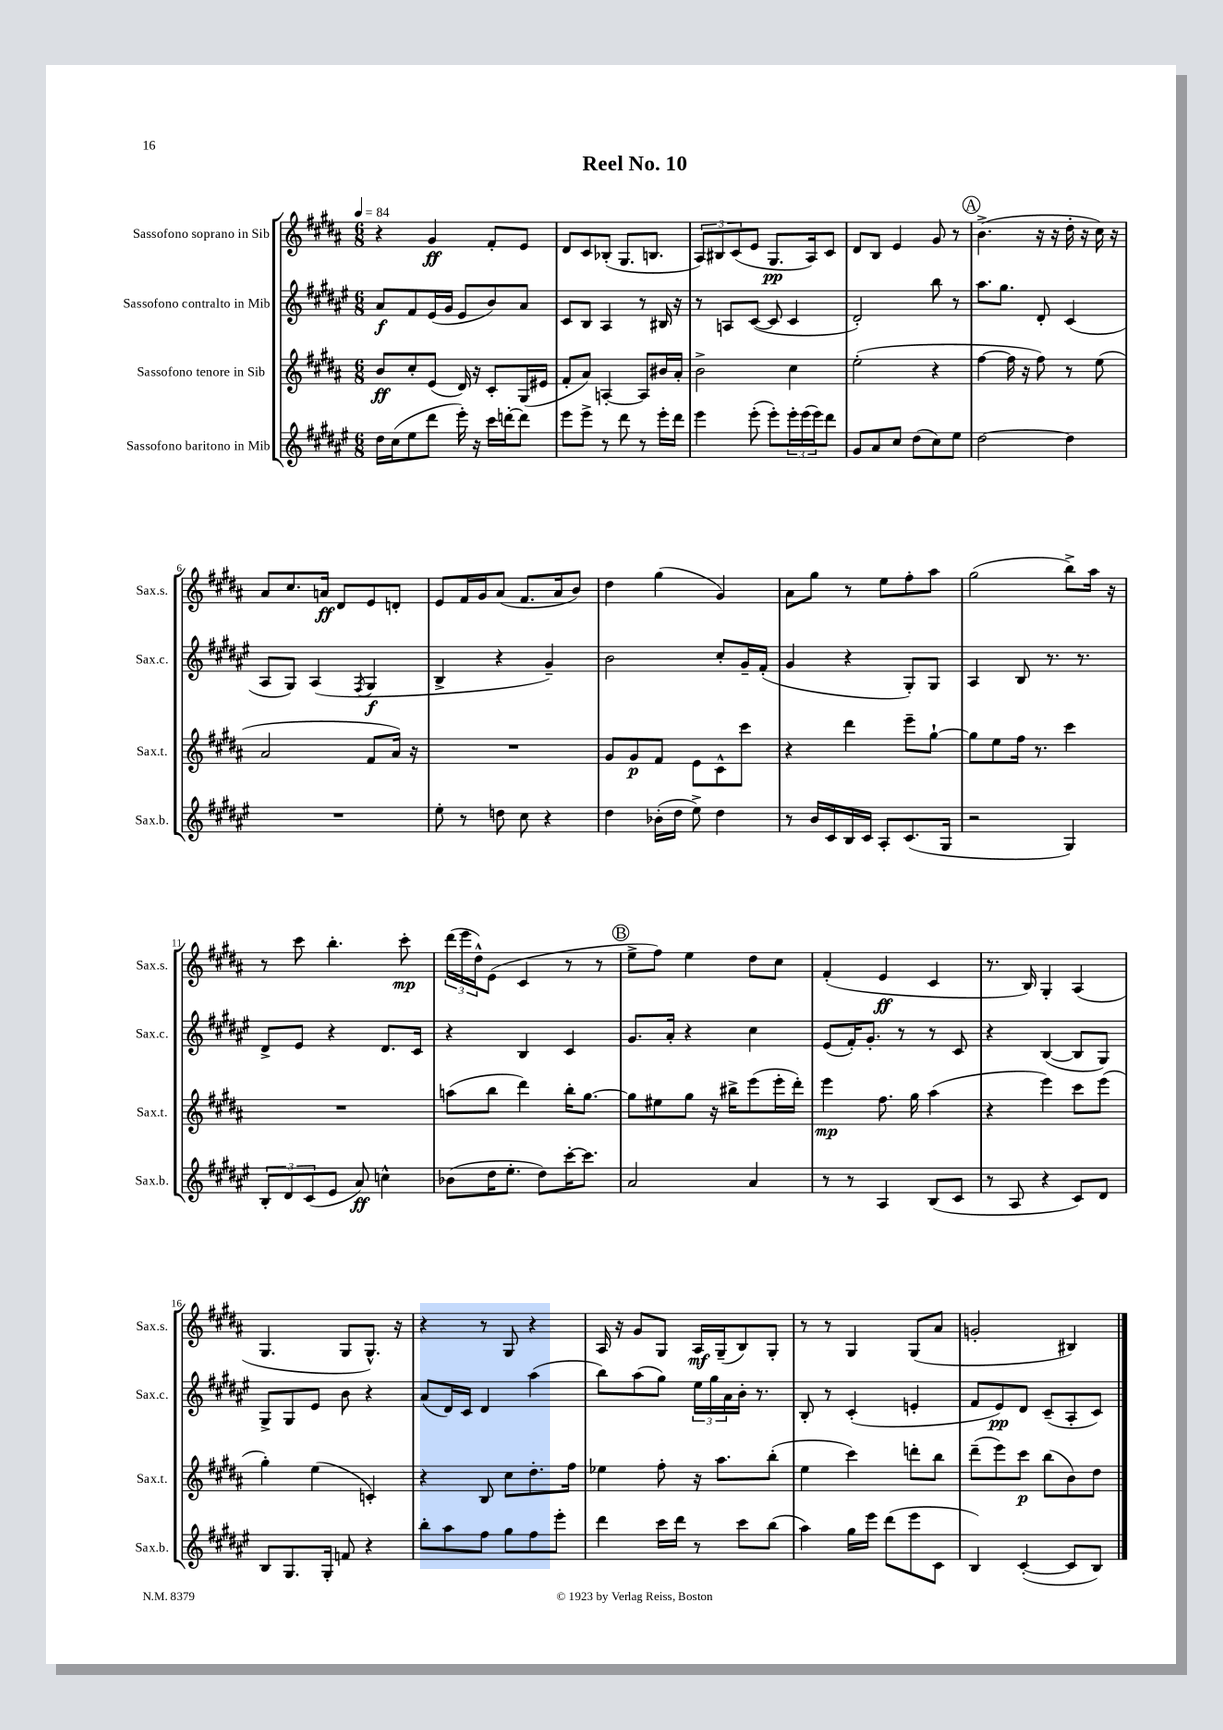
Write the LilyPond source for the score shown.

\header { title = "Reel No. 10" }
<<
\new StaffGroup <<
\new Staff = "s0" \with { instrumentName = "Sassofono soprano in Sib" shortInstrumentName = "Sax.s." } {
    \clef treble \key b \major \numericTimeSignature \time 6/8 \tempo 4 = 84
    r4 gis'4\ff fis'8-. e'8 |
    dis'8 cis'8 bes8-.( gis8. b8. |
    \tuplet 3/2 { ais8) bis8 cis'8( } e'8 gis8.\pp ais16) cis'8 |
    dis'8 b8 e'4 gis'8 r8 |
    \mark \markup { \circle "A" } b'4.->( r16 r16 dis''16-. r16 cis''16) r16 |
    ais'8 cis''8. a'16\ff dis'8 e'8 d'8-. |
    e'8 fis'16 gis'16 ais'8( fis'8. ais'16 b'8) |
    dis''4 gis''4( gis'4) |
    ais'8 gis''8 r8 e''8 fis''8-. ais''8 |
    gis''2( b''8->) ais''16 r16 |
    r8 cis'''8 b''4.-. cis'''8-.\mp |
    \tuplet 3/2 { dis'''16( e'''16 dis''16-^) } e'8( cis'4 r8 r8 |
    \mark \markup { \circle "B" } e''8-> fis''8) e''4 dis''8 cis''8 |
    fis'4-.( e'4\ff cis'4 |
    r8. b16) gis4-. ais4( |
    gis4. gis8 gis8.-^) r16 |
    r4 r8 gis8 r4 |
    ais16 r16 gis'8 gis8 ais16\mf gis16--( b8) gis8-. |
    r8 r8 gis4 gis8( ais'8 |
    g'2-. bis4) \bar "|." |
}
\new Staff = "s1" \with { instrumentName = "Sassofono contralto in Mib" shortInstrumentName = "Sax.c." } {
    \clef treble \key fis \major \numericTimeSignature \time 6/8
    ais'8\f fis'8 eis'16( gis'16 eis'8 b'8) ais'8 |
    cis'8 b8 ais4 r8 bis16 r16 |
    r8 a8 cis'8~( cis'8 cis'4 |
    dis'2-.) b''8 r8 |
    \mark \markup { \circle "A" } ais''8. gis''8. dis'8-. cis'4( |
    ais8 gis8) ais4( \acciaccatura { fis8 } gis4\f |
    b4-> r4 gis'4--) |
    b'2 cis''8-. gis'16-- fis'16-.( |
    gis'4 r4 gis8-.) gis8 |
    ais4 b8 r8. r8. |
    dis'8-> eis'8 r4 dis'8. cis'16 |
    r4 b4 cis'4 |
    \mark \markup { \circle "B" } gis'8. ais'16-. r4 cis''4 |
    eis'8( fis'16-.) gis'8.-. r8 r8 cis'8 |
    r4 b4~( b8 gis8) |
    gis8-> gis8 eis'8 b'8 r4 |
    ais'8( dis'16) cis'16 dis'4 ais''4( |
    b''8) ais''8( gis''8) \tuplet 3/2 { eis''16 gis''16 ais'16 } b'16-. r8. |
    b8-. r8 cis'4-.( e'4-. |
    fis'8 eis'8\pp) dis'8 cis'8--( ais8-. cis'8) \bar "|." |
}
\new Staff = "s2" \with { instrumentName = "Sassofono tenore in Sib" shortInstrumentName = "Sax.t." } {
    \clef treble \key b \major \numericTimeSignature \time 6/8
    b'8\ff cis''8-. e'8( dis'16) r16 cis'8-. gis16( eis'16 |
    fis'8-. ais'8) a4~-. a8 bis'16 ais'16-. |
    b'2-> cis''4 |
    e''2-.( r4 |
    \mark \markup { \circle "A" } fis''4~ fis''16 r16 fis''8) r8 e''8( |
    ais'2 fis'8 ais'16) r16 |
    R2. |
    gis'8 gis'8\p fis'8 e'8 cis'8-^ cis'''8 |
    r4 dis'''4 e'''8-- gis''8~-! |
    gis''8 e''8 fis''16 r8. cis'''4 |
    R2. |
    a''8( b''8 dis'''4) b''16-. gis''8.~ |
    \mark \markup { \circle "B" } gis''8 eis''8 gis''8 r16 bis''16-> e'''8( e'''16-. dis'''16-.) |
    e'''4\mp fis''8. gis''16 ais''4( |
    r4 e'''4) cis'''8 e'''8( |
    gis''4-.) e''4( c'4-.) |
    r4 b8 cis''8 dis''8.-. fis''16 |
    ees''4 fis''8-. r16 ais''8. b''8-.( |
    e''4 cis'''4) d'''8-. b''8 |
    dis'''8--( e'''8) cis'''8\p b''8( b'8) dis''8 \bar "|." |
}
\new Staff = "s3" \with { instrumentName = "Sassofono baritono in Mib" shortInstrumentName = "Sax.b." } {
    \clef treble \key fis \major \numericTimeSignature \time 6/8
    dis''16 cis''16( eis''8 dis'''8 eis'''16-.) r16 cis'''16 d'''16~-. d'''8 |
    eis'''8 eis'''8-> r8 dis'''8 r8 eis'''16-. dis'''16 |
    eis'''4 eis'''8-.( eis'''8-.) \tuplet 3/2 { eis'''16-. eis'''16( eis'''16) } dis'''8 |
    gis'8 ais'8 cis''8 dis''8( cis''8) eis''8 |
    \mark \markup { \circle "A" } dis''2~ dis''4 |
    R2. |
    eis''8-. r8 d''8 cis''8 r4 |
    dis''4 bes'16-.( dis''16 eis''8->) dis''4 |
    r8 b'16 cis'16 b16 cis'16 ais8-. cis'8.( gis16 |
    r2 gis4) |
    \tuplet 3/2 { b8-. dis'8 cis'8( } eis'8 ais'8\ff) c''4-^ |
    bes'8( dis''16 eis''8.-. dis''8) cis'''16~-. cis'''8. |
    \mark \markup { \circle "B" } ais'2 ais'4 |
    r8 r8 ais4 b8( cis'8 |
    r8 ais8 r4 cis'8) dis'8 |
    b8 gis8. gis16-. f'8 r4 |
    b''8-. ais''8 fis''8 gis''8 fis''8 eis'''8-. |
    dis'''4 cis'''16 dis'''16 r8 cis'''8 b''8( |
    ais''4) gis''16 eis'''16 dis'''8( eis'''8 cis'8 |
    b4) cis'4~-.( cis'8 b8) \bar "|." |
}
>>
>>
